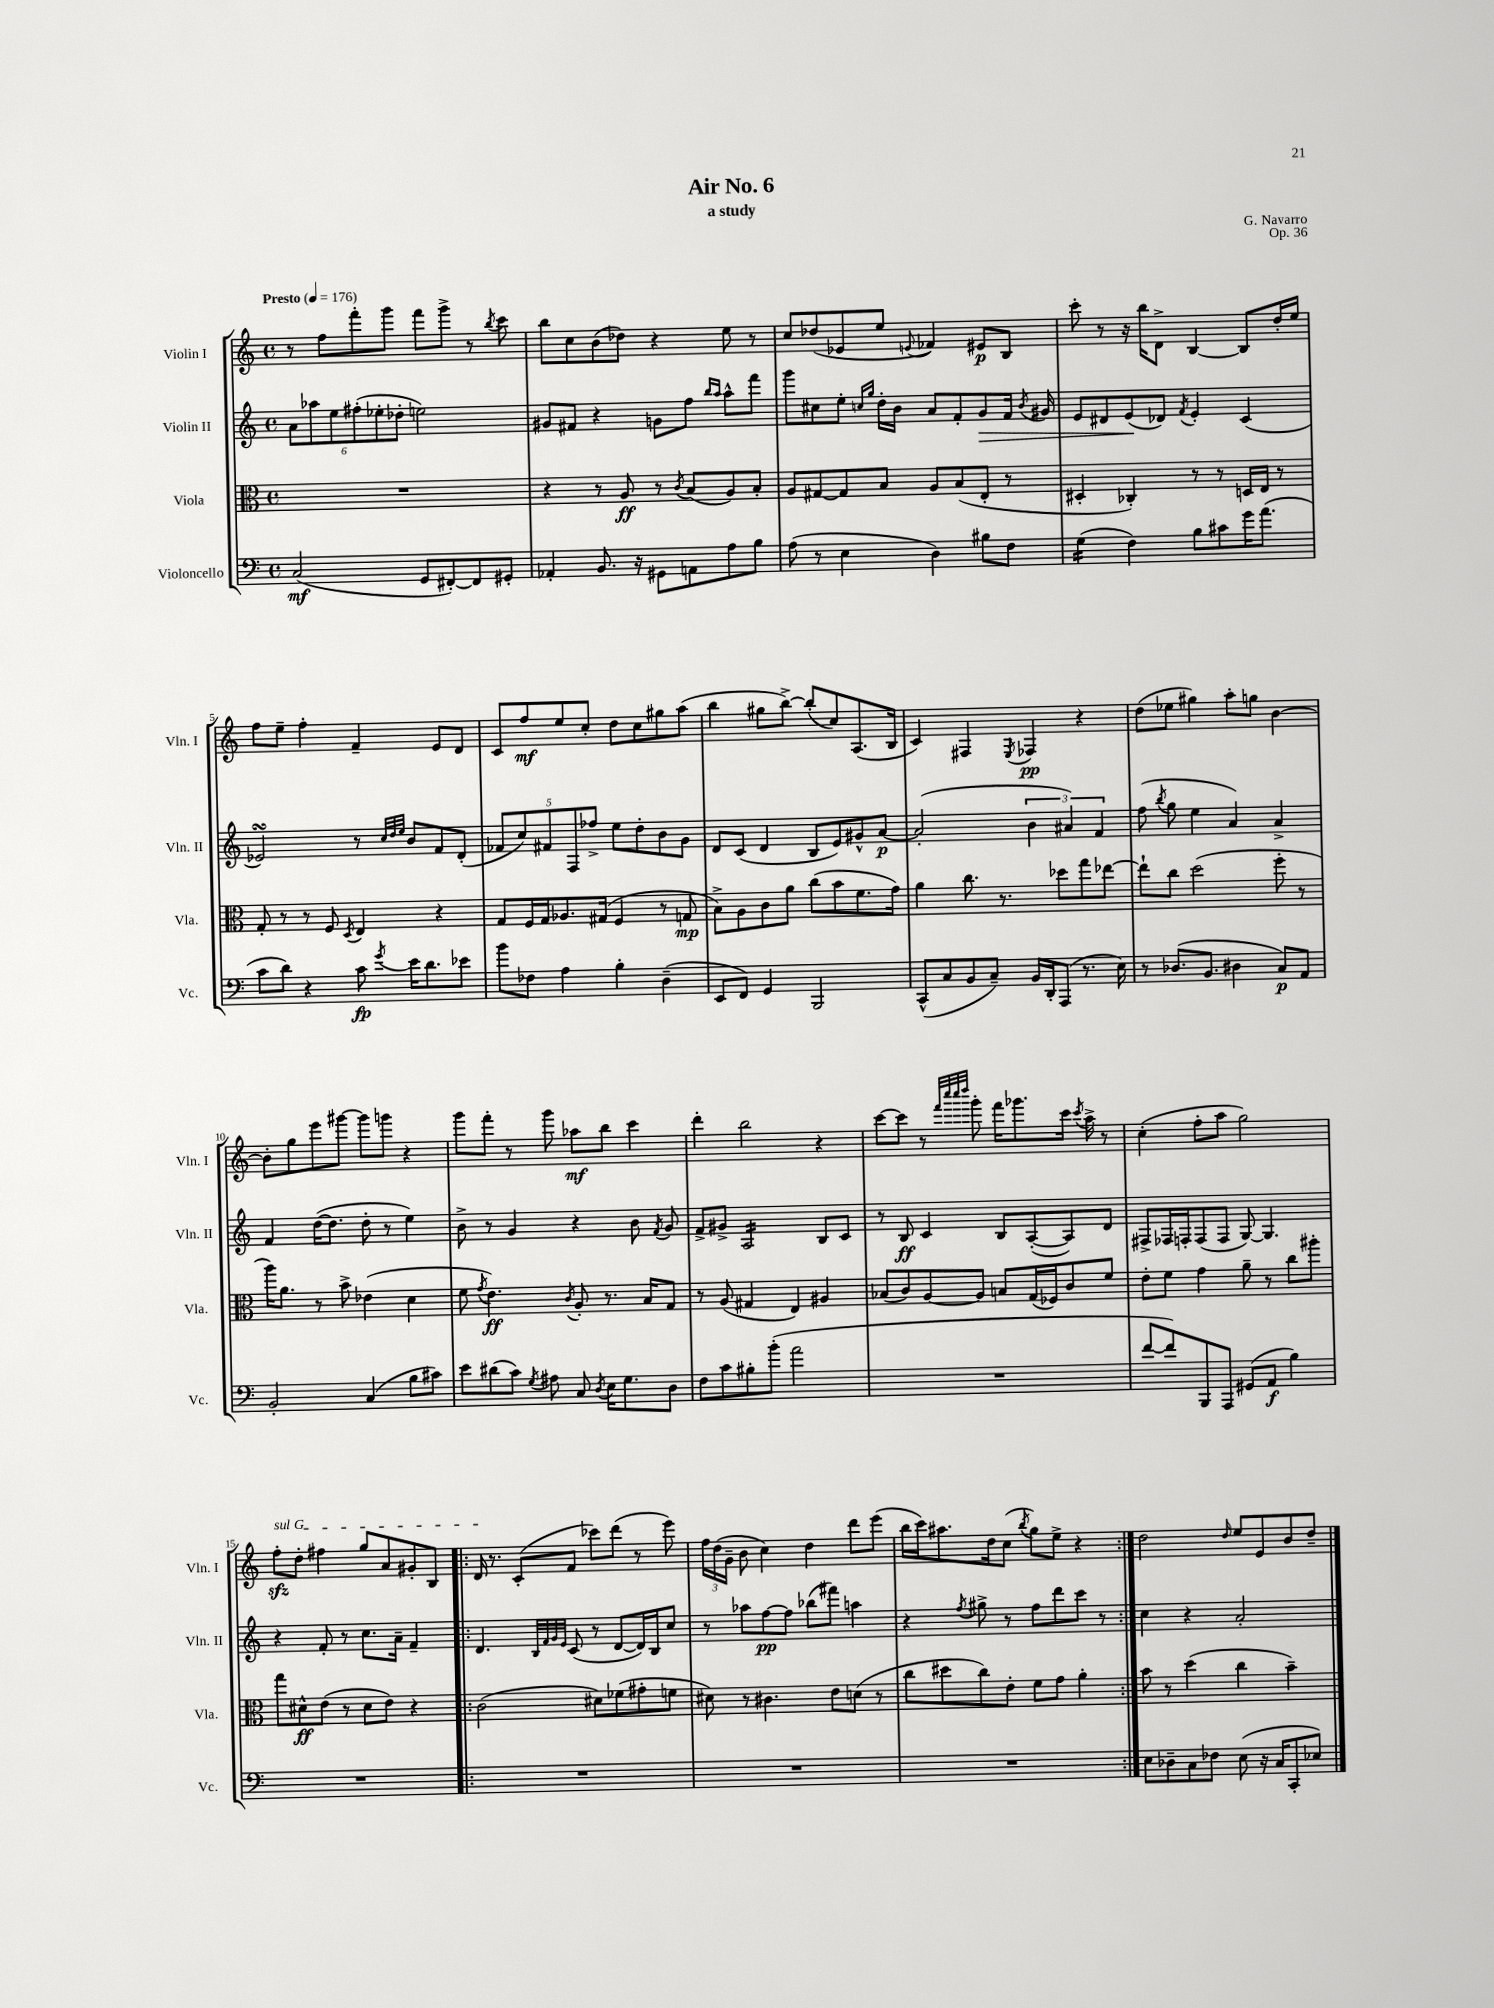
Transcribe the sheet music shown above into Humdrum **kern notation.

**kern	**kern	**kern	**kern
*staff4	*staff3	*staff2	*staff1
*clefF4	*clefC3	*clefG2	*clefG2
*k[]	*k[]	*k[]	*k[]
*M4/4	*M4/4	*M4/4	*M4/4
*met(c)	*met(c)	*met(c)	*met(c)
*MM176	*MM176	*MM176	*MM176
(2C/	1r	12a\L	8r
.	.	12aa-\	.
.	.	.	8ff\L
.	.	12ee\	.
.	.	(12ff#'\	8fff'\
.	.	12ee-'\	.
.	.	.	8ggg\J
.	.	12dd-'\J	.
8GG/L	.	2ee\)	8fff\L
[8FF#'/)	.	.	8ggg^\J
8FF#/]	.	.	8r
.	.	.	8qbb/
8GG#'/J	.	.	8ccc\
=	=	=	=
4AA-'/	4r	8g#/L	8bb\L
.	.	8f#/J	8cc\
8.BB/	8r	4r	(8b\
.	8A/	.	8dd-\J)
16r	.	.	.
8GG#\L	8r	8g\L	4r
.	8qc/	.	.
8AA\	(8B/L	8ff\J	.
.	.	16qqbb/LL	.
.	.	16qqaa/JJ	.
8A\	8A/)	8aa^^\L	8ee\
8B\J	8B'/J	8fff\J	8r
=	=	=	=
(8A\	8A/L	8ggg\L	8cc/L
8r	[8G#/	8cc#\	(8dd-/
4E\	8G#/]	8ee'\J	8e-/
.	.	16qqcc/LL	.
.	.	16qqgg/JJ	.
.	8B/J	16dd'\LL	8ee/J
.	.	16b\JJ	.
.	.	.	8qqe/
4D\)	8A/L	8a/L	4f-/)
.	(8B/	8f'/	.
8B#\L	8E'/J	8g/	8e#/L
8F\J	8r	16f/Jk	8B/J
.	.	8qb/	.
.	.	16g#/	.
=	=	=	=
(4G\	4D#'/	8e/L	8ccc'\
.	.	8d#/	8r
4F\)	4C-'/)	(8e/	16r
.	.	.	16bb\LK
.	.	8d-/J)	8d^\J
.	.	8qf/	.
8B\L	8r	4e'/	[4B/
8c#\	8r	.	.
16g\K	16D/LL	(4c/	8B/]L
(8.a\J	16E/JJ	.	.
.	8r	.	16dd'/L
.	.	.	16ee/JJ
=	=	=	=
8c\L	8G'/	2e-/)	8ff\L
8d\J)	8r	.	8ee~\J
4r	8r	.	4ff'\
.	8F/	.	.
.	8qD/	.	.
8c\	4E/	8r	4f~/
.	.	32qqcc/LLL	.
.	.	32qqdd/	.
8qg/	.	32qqee/JJJ	.
16e\LK	.	8b/L	.
8.d\	.	.	.
.	4r	8f/	8e/L
8e-\J	.	(8d'/J	8d/J
=	=	=	=
8b\L	8G/L	10f-/L	8c/L
.	.	10cc/)	.
8F-\J	16F/L	.	8ff/
.	16G/J	.	.
.	.	10f#/	.
4A\	8.A-/	.	8ee/
.	.	10F/	.
.	.	.	8cc'/J
.	.	10ff-^/J	.
.	(16G#/Jk	.	.
4B'\	4F/	8ee\L	8dd\L
.	.	8dd'\	8cc\
(4D~\	8r	8b\	8gg#\
.	8G/	8g\J	(8aa\J
=	=	=	=
8EE/L	8B^\L)	8d/L	4bb\
8FF/J)	8A\	(8c/J	.
4GG/	8c\	4d/	8gg#\L
.	8a\J	.	[8bb^\J)
2BBB/	(8cc\L	8B/L	(8bb'/]L
.	8b\	8e/)	8cc/)
.	8.f\	8g#^^/	(8.A/
.	.	[8a/J	.
.	16g\Jk)	.	16B/Jk
=	=	=	=
(8CC^^/L	4a\	(2a'/]	4c/)
8C/	.	.	.
8BB/	8.cc\	.	4F#/
8C~/J)	.	.	.
.	8.r	.	.
.	.	.	8qE/
16BB/LL	.	6b\	4F-/
16DD'/J	.	.	.
(8AAA/J	8dd-\L	.	.
.	.	6a#/)	.
8.r	8gg\	.	4r
.	.	6f/	.
.	[8ee-\J	.	.
16E\)	.	.	.
=	=	=	=
8r	8ee-`\]L	(8ff\	(8dd\L
.	.	8qbb/	.
(8.D-/L	8cc\J	8gg\	8ee-\J
.	(2dd\	4ee\	4gg#\)
8.BB/J	.	.	.
4D#\	.	4a/)	8aa'\L
.	.	.	8gg\J
8C/L)	8ff'\	4a^/	[4b\
8AA/J	8r	.	.
=	=	=	=
2BB'/	16aa\LK)	4f/	8b'\]L
.	8.a\J	.	.
.	.	.	8gg\
.	8r	([16dd\LK	8eee\
.	.	8.dd\]J	.
.	8b^\	.	[8ggg#\J
(4C/	(4e-\	8dd'\	8ggg#\]L
.	.	8r	8ggg\J
8B\L	4d\	4ee\)	4r
8c#\J)	.	.	.
=	=	=	=
8e\L	8f\	8b^\	8ggg\L
.	8qg/	.	.
(8d#\	4.e\)	8r	8fff'\J
8c\J)	.	4g/	8r
8qG/	.	.	.
8A#\	.	.	8ggg\
.	8qc/	.	.
8C/	8A'/	4r	8aa-\L
8qD/	.	.	.
16E\LK	8.r	.	8bb\J
8.G\	.	.	.
.	.	8b\	4ccc\
.	16B/LK	.	.
.	.	8qf/	.
8D\J	8G/J	8g/	.
=	=	=	=
8F\L	8r	8f^/L	4ddd'\
8c\	(8A/	8g#^/J	.
8B#'\	4G#/	2A/	2bb\
(8b'\J	.	.	.
2a\	4E/)	.	.
.	4A#/	8B/L	4r
.	.	8c/J	.
=	=	=	=
1r	(8B-/L	8r	[8ccc\L
.	8c/)	8B/	8ccc\]J
.	[8A/	4c/	8r
.	.	.	32qqfff/LLL
.	.	.	32qqcccc/
.	.	.	32qqcccc/
.	.	.	32qqdddd/JJJ
.	8A/]J	.	8ggg'\
.	8B/L	8B/L	16fff\LK
.	.	.	8.ggg-\
.	(16G/L	([8A'/	.
.	16F-/J)	.	.
.	8c/	8A/])	16ccc\Jk
.	.	.	8qccc/
.	.	.	16aa^\
.	8f/J	8d/J	8r
=	=	=	=
[8f/L	8e'\L	8F#^/L	(4cc'\
8f/])	8f\J	16F-/L	.
.	.	16F'/J	.
8BBB/	4g\	(8F/	8ff'\L
8AAA/J	.	8F/J	8aa\J
(8GG#/L	8a~\	[8G/)	2gg\)
8AA/J	8r	4.G/]	.
4B\)	8cc\L	.	.
.	8aa#'\J	.	.
=	=	=	=
1r	8gg\L	4r	8ff'\L
.	8d#^^\	.	8dd'\J
.	(8e\J	8f'/	4ff#\
.	8r	8r	.
.	8d#\L	8.cc\L	8gg/L
.	8e\J)	.	8a/
.	.	16a~\Jk	.
.	4r	4f~/	8g#'/
.	.	.	8B/J
=!|:	=!|:	=!|:	=!|:
1r	(2c\	4.d/	16d/
.	.	.	8.r
.	.	.	(8c'/L
.	.	32qqB/LLL	.
.	.	32qqf/	.
.	.	32qqg/	.
.	.	32qqe/JJJ	.
.	.	(8c/	8f/J
.	8d#\L)	8r	8ccc-\L)
.	(8f-\	[8d/L	(8ddd\J
.	8g#'\	16d/]L)	8r
.	.	16B/J	.
.	8f\J	8cc/J	8eee\)
=	=	=	=
1r	8d#\)	8r	24ff\LL
.	.	.	(24dd\
.	.	.	24g~\JJ
.	8r	8aa-\L	8b\
.	4.c#\	[8ff\	4cc\)
.	.	8ff\]J	.
.	.	(8bb-\L	4dd\
.	8e\L	8fff#\J)	.
.	(8d\J	4aa\	8ddd\L
.	8r	.	(8eee\J
=	=	=	=
1r	8cc\L	4r	16bb\LL
.	.	.	16ccc\J)
.	8dd#\	.	8.aa#\
.	.	8qff/	.
.	8cc\)	8gg#^\	.
.	.	.	16dd\k
.	8e'\J	8r	(8cc\J
.	.	.	8qbb/
.	8f\L	8ff\L	8gg\L)
.	8g\J	8ddd\	8ee^\J
.	4a'\	8ccc\J	4r
.	.	8r	.
=:|!	=:|!	=:|!	=:|!
8E\L	8b\	4cc\	2dd\
8D-~\	8r	.	.
8C\	(4dd\	4r	.
8F-\J	.	.	.
.	.	.	16qqdd/
(8E\	4cc\	2a'/	8ee/L
16r	.	.	8e/
16C/LK	.	.	.
8CC'/	4b~\)	.	8b/
8E-/J)	.	.	8dd~/J
==	==	==	==
*-	*-	*-	*-
